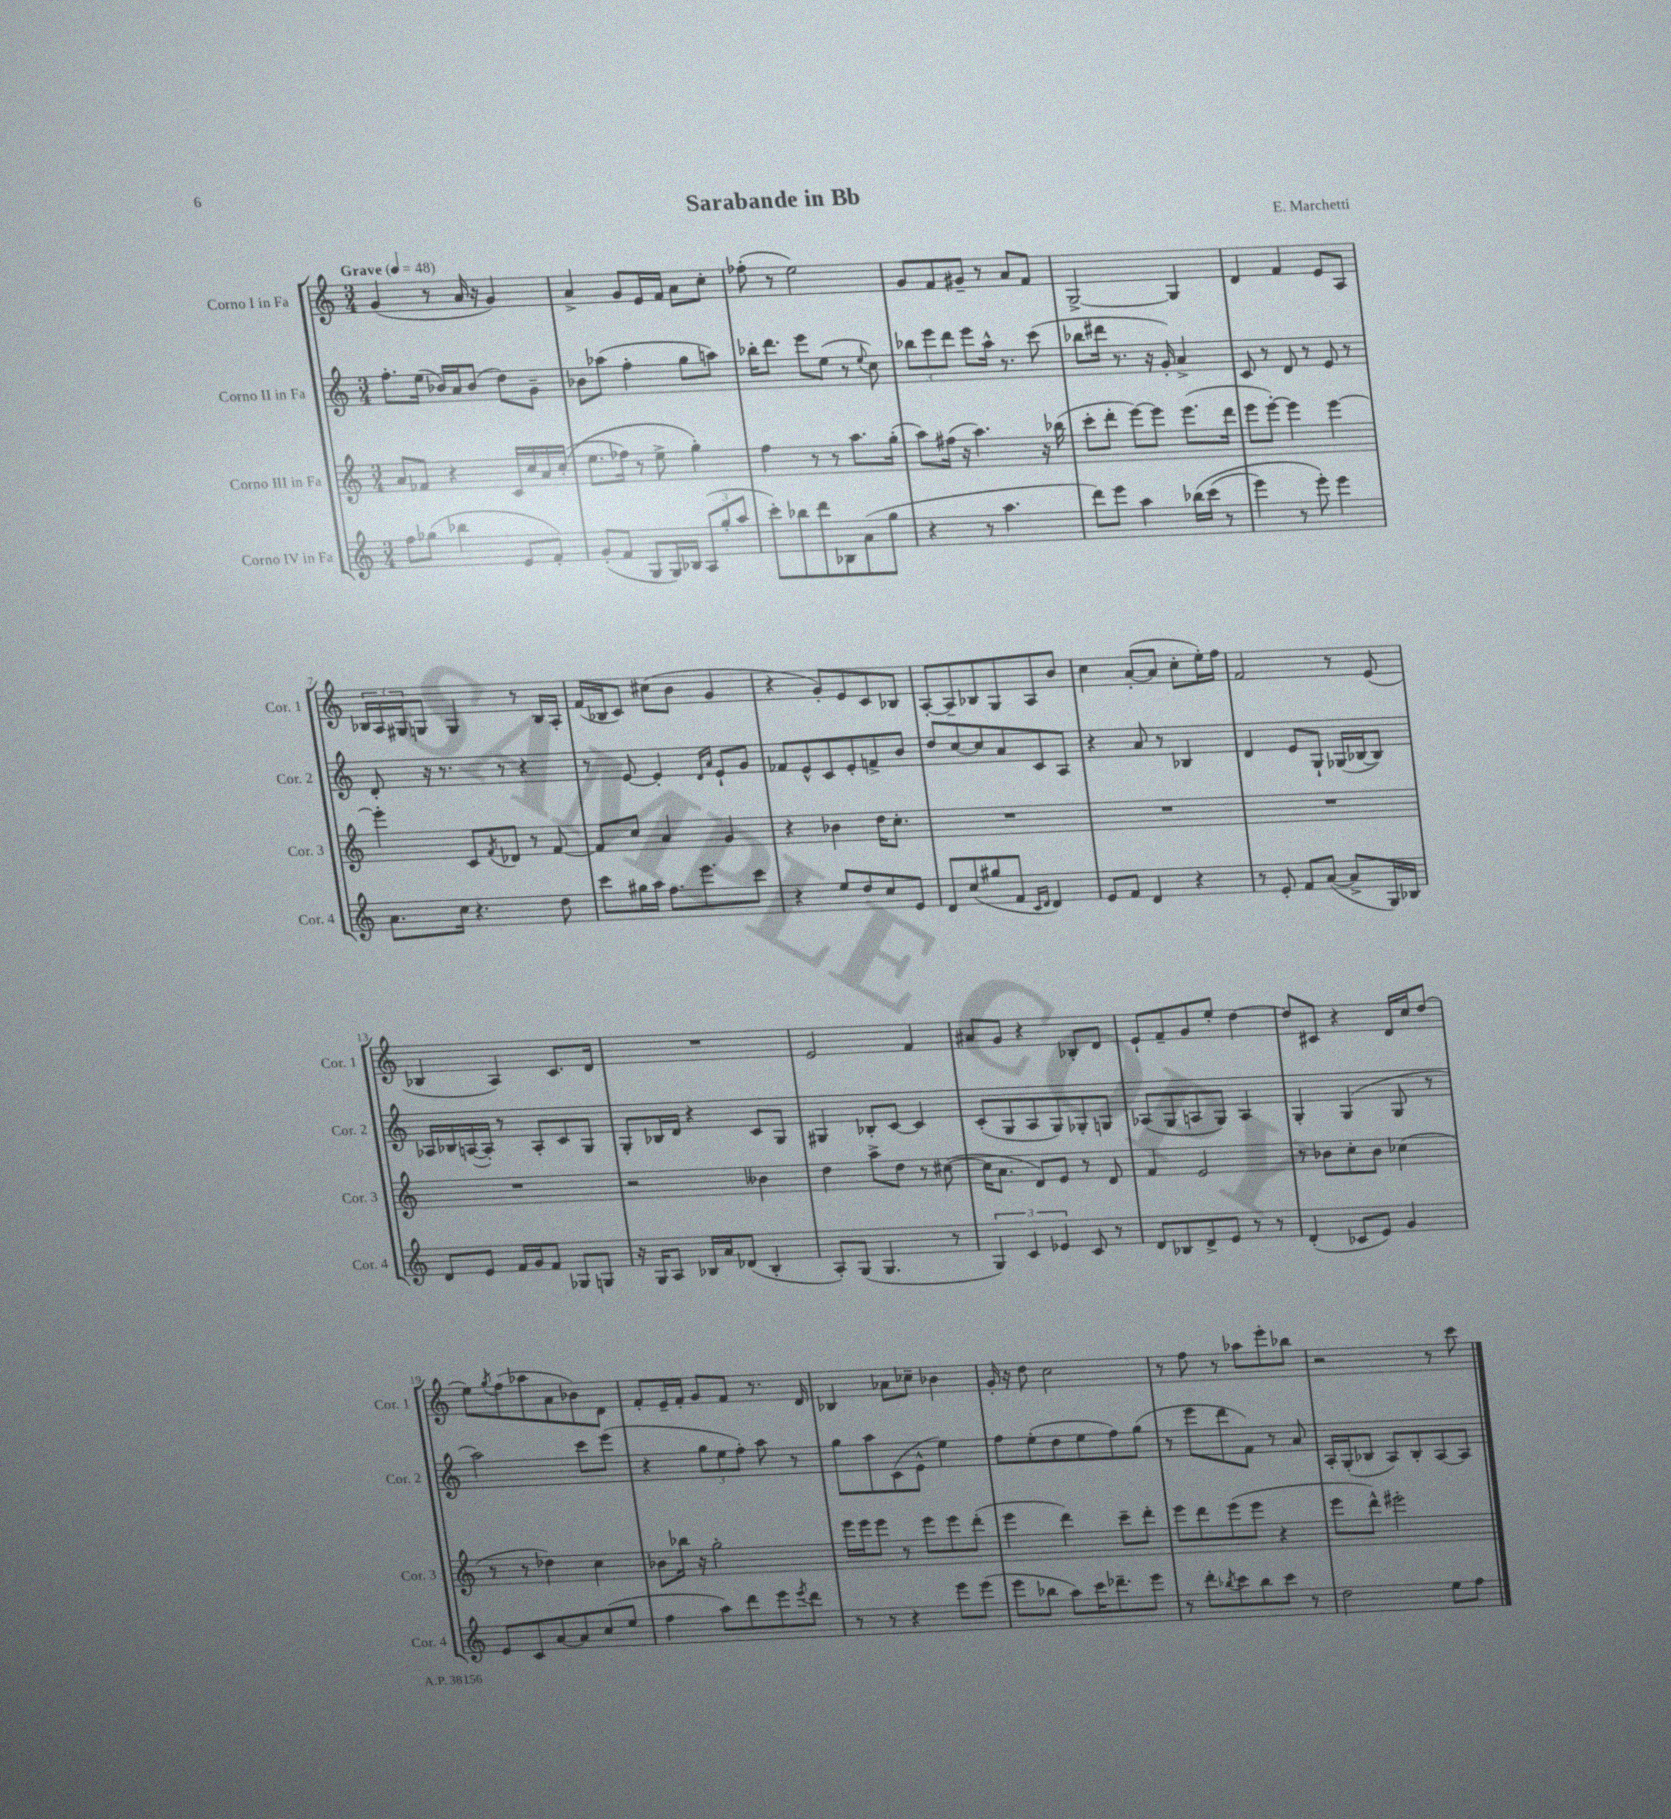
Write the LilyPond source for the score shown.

\header { title = "Sarabande in Bb" composer = "E. Marchetti" }
<<
\new StaffGroup <<
\new Staff = "s0" \with { instrumentName = "Corno I in Fa" shortInstrumentName = "Cor. 1" } {
    \clef treble \key c \major \numericTimeSignature \time 3/4 \tempo "Grave" 4 = 48
    g'4( r8 a'16 r16 g'4) |
    a'4-> g'8 e'16 f'16 a'8 c''8-. |
    fes''8-.( r8 e''2) |
    g'8 f'8 gis'8-- r8 a'8 f'8 |
    g2~-> g4 |
    d'4 f'4 e'8 a8 |
    \tuplet 3/2 { bes16 a16 gis16 } g8 g4 r8 bes16 a16-. |
    f'16( bes16 c'8) cis''8( b'8 g'4 |
    r4 g'8-.) e'8 c'8 bes8 |
    a8~-. a8-- bes8 g8 a8 b'8 |
    c''4 a'8~-.( a'8 c''8-. e''16-.) f''16 |
    f'2 r8 e'8( |
    bes4 a4) c'8. d'16 |
    R2. |
    e'2 f'4 |
    ais'8 g'8 r4 bes8-. d'8 |
    e'8-! f'8-- g'8 e''8-. d''4~ |
    d''8 cis'8 r4 d'16 c''16 d''8( |
    e''8) \acciaccatura { g''8 } f''8( aes''8 a'8 bes'8) d'8 |
    f'8-. e'16-- f'16-. g'8 f'8 r8. d'16 |
    bes4 aes'8 ces''8-- bes'4 |
    g'16-. r16 d''8 c''2 |
    r8 f''8 r8 aes''8 e'''8-. bes''8 |
    r2 r8 c'''8 \bar "|." |
}
\new Staff = "s1" \with { instrumentName = "Corno II in Fa" shortInstrumentName = "Cor. 2" } {
    \clef treble \key c \major \numericTimeSignature \time 3/4
    f''8.-. e''16( bes'16) a'16 bes'8( d''8) g'8-- |
    bes'8 aes''8( f''4-. g''8 a''8) |
    bes''16-. d'''8. e'''8 e''8( r8 \appoggiatura { e''8 } c''8) |
    \tuplet 3/2 { bes''8 e'''8 d'''8 } e'''8 a''16-^ r8. c'''8( |
    bes''8 dis'''16 r8. r16 g'16-.) a'4-> |
    c'8 r8 d'8 r8 e'8 r8 |
    d'8-. r16 r8. r8 r4 |
    r8 e'8~ e'4-. \grace { d'16 a'16 } e'8-! g'8 |
    fes'8 e'8-^ c'8 e'8-. f'8-> b'8 |
    d''8 c''8~ c''8 a'8 c'8 a8 |
    r4 a'8 r8 bes4 |
    d'4 e'8 g8-! ges16( bes16~ bes8) |
    aes16 bes16 a16~( a16-.) r8 a8-. c'8 g8 |
    g8-. bes16 d'16 r4 c'8 g8 |
    gis4 bes8-. c'8~ c'4 |
    c'8-.( g8 a8 g8) ges8-. g8 |
    aes8( g8 a8 g8) a4 |
    g4-. g4( g8 r8 |
    a''2) c'''8 e'''8( |
    r4 \tuplet 3/2 { g''8 e''8 f''8-.) } a''8 r8 |
    g''8 a''8 c'8( e'8-^ e''4) |
    f''8 e''8-.( d''8 e''8 f''8) g''8( |
    r8 e'''8 d'''8 f'8) r8 a'8 |
    a16-. g16-.( bes8 a8) bes8-. a8~ a8 \bar "|." |
}
\new Staff = "s2" \with { instrumentName = "Corno III in Fa" shortInstrumentName = "Cor. 3" } {
    \clef treble \key c \major \numericTimeSignature \time 3/4
    a'8 fes'8 r4 c'16 c''16 a'16 c''16-.(\( |
    e''8. fes''16) r8 e''8-> g''4-.\) |
    f''4 r8 r8 a''8. g''16-.( |
    a''8) fis''16( r16 a''4.) r16 bes''16( |
    c'''8-. d'''8-. e'''8~) e'''8 e'''8.( d'''16 |
    e'''8 e'''8~-.) e'''4 e'''4~ |
    e'''4-. c'8 \acciaccatura { f'8 } des'8 r8 f'8~ |
    f'8 c''8 a'4 g'4 |
    r4 bes'4 d''16 c''8.-. |
    R2. |
    R2. |
    R2. |
    R2. |
    r2 beses'4 |
    d''4 a''8-> d''8 r8 cis''8~( |
    cis''16 a'8. d'8) e'8 r8 d'8 |
    f'4 e'2 |
    r8 bes'8 c''8-. bes'8 ces''4( |
    r8 r8 des''4) c''4 |
    bes'8 bes''16 r16 g''2-. |
    e'''16 e'''16 e'''8 r8 e'''8 e'''8 d'''8-.( |
    e'''4 d'''4) c'''8-- d'''8-. |
    e'''8 d'''8 e'''8( e'''8 r4 |
    e'''8 d'''8-^) eis'''2-. \bar "|." |
}
\new Staff = "s3" \with { instrumentName = "Corno IV in Fa" shortInstrumentName = "Cor. 4" } {
    \clef treble \key c \major \numericTimeSignature \time 3/4
    f''8 ges''8( bes''4 e'8 f'8-.) |
    g'8-.( f'8 g8 g16) bes16 \tuplet 3/2 { a8( g''8-. a''8 } |
    c'''8-.) bes''8 d'''8 bes8 a'8( g''8 |
    r4 r8 a''4. |
    d'''8) e'''8 a''4 bes''16\( c'''16( r8 |
    e'''4) r8 e'''8-.\) e'''4 |
    a'8. c''16 r4. d''8 |
    c'''8 gis''16 a''16 f''8. e'''8. c'''8 |
    r4 e''8 d''8 c''8 e'8 |
    d'8 c''8( gis''8 f'8 \grace { c'16 d'16 } d'4) |
    e'8 f'8 d'4 r4 |
    r8 e'8-. f'8 a'8~( a'8-> g16) bes16 |
    d'8 e'8 f'16 g'16 f'8 ges8 g8 |
    r16 g16 a8 bes16 a'16 des'8( bes4-. |
    a8-.) g8( g4. r8 |
    \tuplet 3/2 { g4) c'4 ees'4 } c'8 r8 |
    d'8 bes8 d'8-> e'8 r8 r8 |
    d'4-.( ces'8 e'8) g'4 |
    e'8 c'8 a'8~ a'8 c''8( e''8 |
    f''4 a''8) d'''8 e'''8 \acciaccatura { e'''8 } d'''8 |
    r8 r8 r4 e'''8 e'''8( |
    e'''8 bes''8 a''8) c'''16 des'''8.-- e'''8 |
    r8 d'''8-. \acciaccatura { bes''8 } c'''8 bes''8 c'''8 r8 |
    d''2 e''8 f''8 \bar "|." |
}
>>
>>
